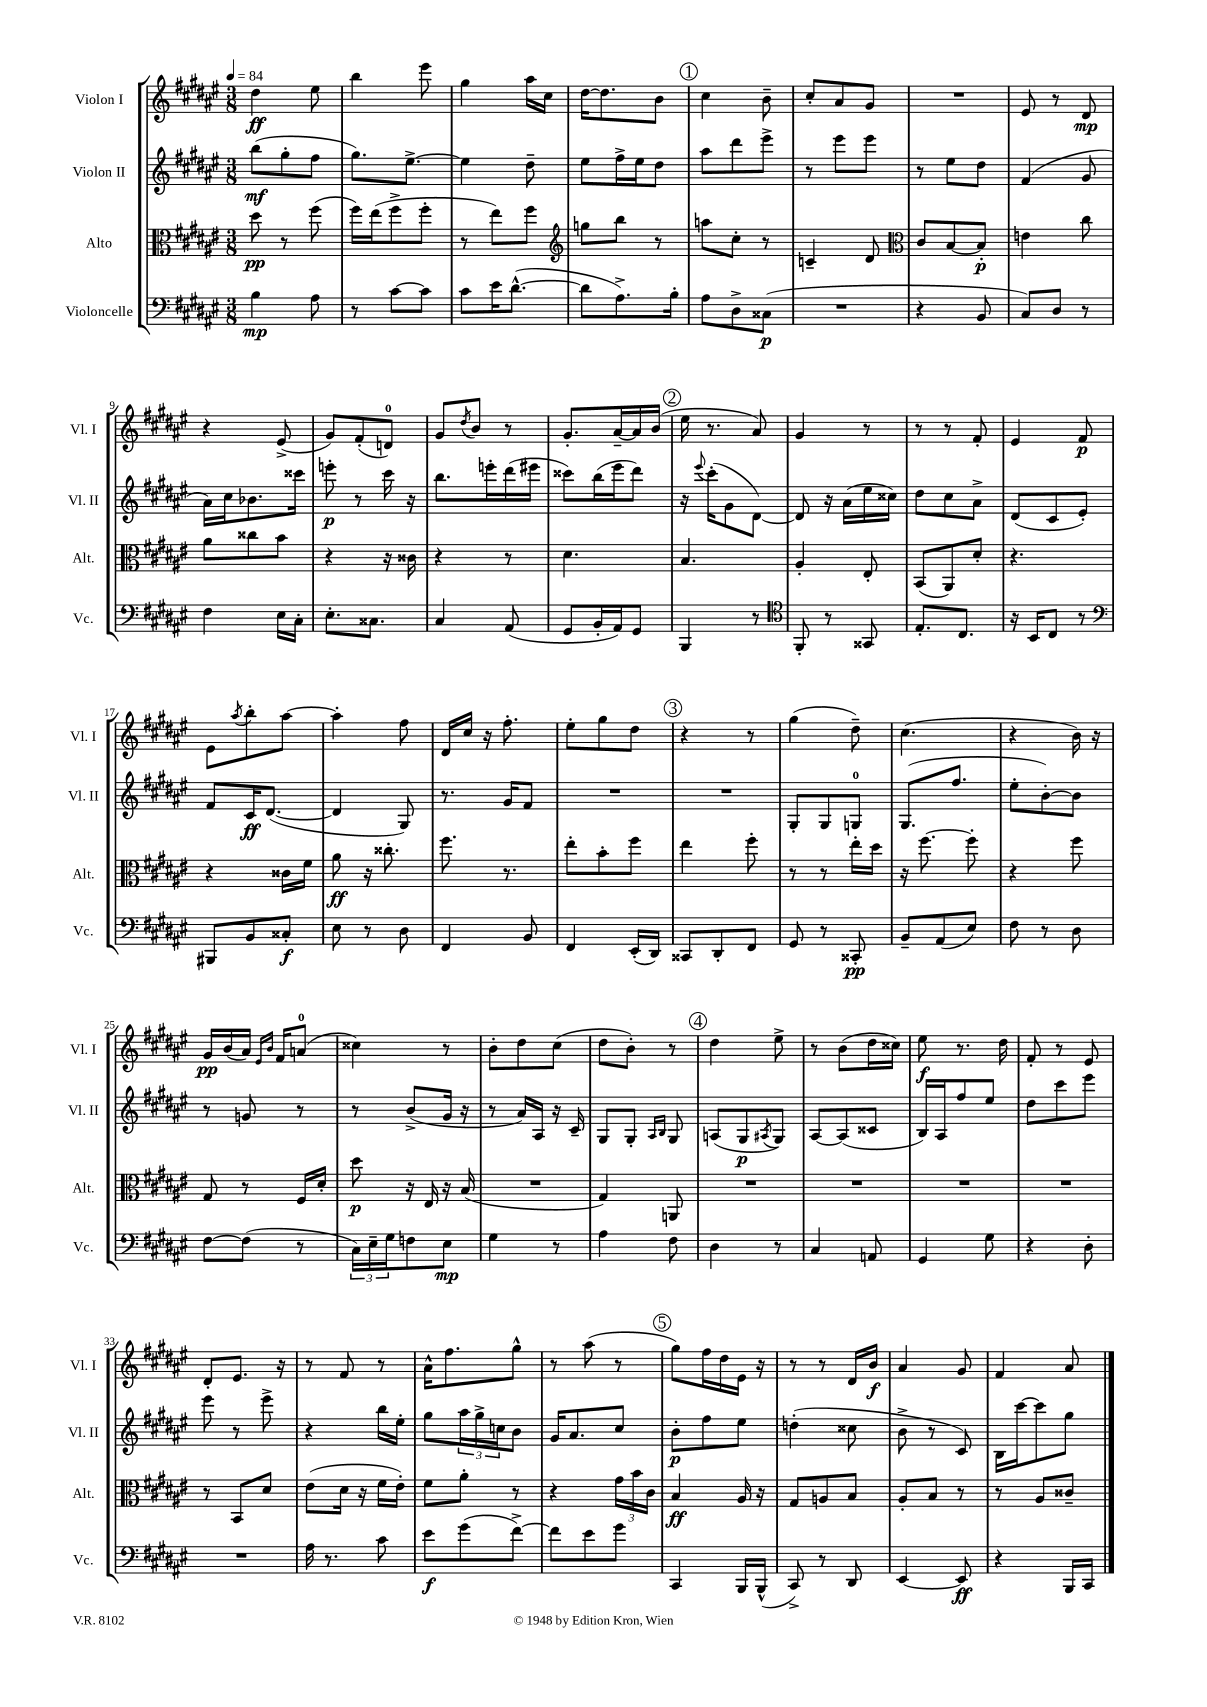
<<
\new StaffGroup <<
\new Staff = "s0" \with { instrumentName = "Violon I" shortInstrumentName = "Vl. I" } {
    \clef treble \key fis \major \numericTimeSignature \time 3/8 \tempo 4 = 84
    dis''4\ff eis''8 |
    b''4 eis'''8 |
    gis''4 ais''16 cis''16 |
    dis''16~ dis''8. b'8 |
    \mark \markup { \circle "1" } cis''4 b'8-- |
    cis''8-. ais'8 gis'8 |
    R4. |
    eis'8 r8 dis'8\mp |
    r4 eis'8->( |
    gis'8) fis'8-.( d'8-0) |
    gis'8 \acciaccatura { dis''8 } b'8 r8 |
    gis'8.-. ais'16~-- ais'16 b'16( |
    \mark \markup { \circle "2" } eis''16 r8. ais'8) |
    gis'4 r8 |
    r8 r8 fis'8-. |
    eis'4 fis'8\p |
    eis'8 \acciaccatura { ais''8 } b''8-. ais''8~ |
    ais''4-. fis''8 |
    dis'16 cis''16 r16 fis''8.-. |
    eis''8-. gis''8 dis''8 |
    \mark \markup { \circle "3" } r4 r8 |
    gis''4( dis''8--) |
    cis''4.( |
    r4 b'16) r16 |
    gis'16\pp b'16( ais'16) \grace { eis'16 b'16 } fis'16 a'8-0( |
    cisis''4) r8 |
    b'8-. dis''8 cis''8( |
    dis''8 b'8-.) r8 |
    \mark \markup { \circle "4" } dis''4 eis''8-> |
    r8 b'8( dis''16 cisis''16) |
    eis''8\f r8. dis''16 |
    fis'8-. r8 eis'8 |
    dis'8-. eis'8. r16 |
    r8 fis'8 r8 |
    ais'16-^ fis''8. gis''8-^ |
    r8 ais''8( r8 |
    \mark \markup { \circle "5" } gis''8) fis''16 dis''16 eis'16 r16 |
    r8 r8 dis'16 b'16\f |
    ais'4 gis'8 |
    fis'4 ais'8 \bar "|." |
}
\new Staff = "s1" \with { instrumentName = "Violon II" shortInstrumentName = "Vl. II" } {
    \clef treble \key fis \major \numericTimeSignature \time 3/8
    b''8\mf( gis''8-. fis''8 |
    gis''8.) eis''8.~-> |
    eis''4 dis''8-- |
    eis''8 fis''16-> eis''16 dis''8 |
    \mark \markup { \circle "1" } ais''8 dis'''8 eis'''8-> |
    r8 eis'''8 eis'''8 |
    r8 eis''8 dis''8 |
    fis'4( gis'8 |
    ais'16) cis''16 bes'8. cisis'''16 |
    e'''8-.\p r8 cis'''16 r16 |
    b''8. e'''16-. dis'''16( eis'''16 |
    cisis'''8) b''16( eis'''16 dis'''8) |
    \mark \markup { \circle "2" } r16 \appoggiatura { eis'''8 } cis'''16-.( gis'8 dis'8~) |
    dis'8 r16 ais'16( eis''16 cisis''16) |
    dis''8 cis''8 ais'8-> |
    dis'8( cis'8 eis'8-.) |
    fis'8 cis'16\ff dis'8.~( |
    dis'4 gis8) |
    r8. gis'16 fis'8 |
    R4. |
    \mark \markup { \circle "3" } R4. |
    gis8-. gis8 g8-0 |
    gis8.( fis''8. |
    eis''8-. b'8~-.) b'8 |
    r8 g'8 r8 |
    r8 b'8->( gis'16 r16 |
    r8 ais'16) ais16 r16 cis'16-- |
    gis8 gis8-. \grace { ais16 b16 } gis8 |
    \mark \markup { \circle "4" } a8( gis8\p \acciaccatura { ais8 } gis8) |
    ais8~ ais8( cisis'8 |
    b16) ais16 fis''8 eis''8 |
    dis''8 cis'''8 eis'''8 |
    eis'''8 r8 eis'''8-> |
    r4 b''16 eis''16-. |
    gis''8 \tuplet 3/2 { ais''16 gis''16-> c''16 } b'8 |
    gis'16 ais'8. cis''8 |
    \mark \markup { \circle "5" } b'8-.\p fis''8 eis''8 |
    d''4-.( cisis''8 |
    b'8-> r8 cis'8) |
    b16 cis'''16~ cis'''8 gis''8 \bar "|." |
}
\new Staff = "s2" \with { instrumentName = "Alto" shortInstrumentName = "Alt." } {
    \clef alto \key fis \major \numericTimeSignature \time 3/8
    dis''8\pp r8 fis''8( |
    fis''16) eis''16( fis''8-> fis''8-. |
    r8 eis''8) fis''8 |
    \clef treble g''8 b''8 r8 |
    \mark \markup { \circle "1" } a''8 cis''8-. r8 |
    c'4-- dis'8 |
    \clef alto cis'8 b8~ b8-.\p |
    e'4 cis''8 |
    ais'8 cisis''8 b'8 |
    r4 r16 cisis'16 |
    r4 r8 |
    dis'4. |
    \mark \markup { \circle "2" } b4. |
    ais4-. eis8-. |
    b,8( ais,8) dis'8-. |
    r4. |
    r4 cisis'16 fis'16 |
    ais'8\ff r16 cisis''8.-. |
    fis''8. r8. |
    eis''8-. b'8-. fis''8 |
    \mark \markup { \circle "3" } eis''4 fis''8-. |
    r8 r8 eis''16-. dis''16 |
    r16 fis''8.~ fis''8-. |
    r4 fis''8 |
    gis8 r8 fis16 dis'16-. |
    dis''8\p r16 eis16 r16 b16( |
    R4. |
    gis4) a,8 |
    \mark \markup { \circle "4" } R4. |
    R4. |
    R4. |
    R4. |
    r8 b,8 dis'8 |
    eis'8( dis'16 r16 fis'16 eis'16-.) |
    fis'8 ais'8-. r8 |
    r4 \tuplet 3/2 { gis'16 b'16 cis'16 } |
    \mark \markup { \circle "5" } b4\ff ais16 r16 |
    gis8 a8 b8 |
    ais8-. b8 r8 |
    r8 ais8 cisis'8-- \bar "|." |
}
\new Staff = "s3" \with { instrumentName = "Violoncelle" shortInstrumentName = "Vc." } {
    \clef bass \key fis \major \numericTimeSignature \time 3/8
    b4\mp ais8 |
    r8 cis'8~ cis'8 |
    cis'8 eis'16 dis'8.~-^( |
    dis'8 ais8.->) b16-. |
    \mark \markup { \circle "1" } ais8 dis8-> cisis8\p( |
    R4. |
    r4 b,8 |
    cis8) dis8 r8 |
    fis4 eis16 cis16-. |
    eis8.-. cisis8. |
    cis4 ais,8( |
    gis,8 b,16-. ais,16) gis,8 |
    \mark \markup { \circle "2" } b,,4 r8 |
    \clef tenor fis,8-. r8 gisis,8 |
    eis8.-. cis8. |
    r16 b,16 cis8 r8 |
    \clef bass bis,,8 b,8 cisis8-.\f |
    eis8 r8 dis8 |
    fis,4 b,8 |
    fis,4 eis,16-.( dis,16) |
    \mark \markup { \circle "3" } cisis,8 dis,8-. fis,8 |
    gis,8 r8 cisis,8-.\pp |
    b,8-- ais,8( eis8) |
    fis8 r8 dis8 |
    fis8~ fis8( r8 |
    \tuplet 3/2 { cis16) eis16-- gis16 } f8 eis8\mp |
    gis4 r8 |
    ais4 fis8 |
    \mark \markup { \circle "4" } dis4 r8 |
    cis4 a,8 |
    gis,4 gis8 |
    r4 dis8-. |
    R4. |
    ais16 r8. cis'8 |
    eis'8\f gis'8( fis'8~->) |
    fis'8 eis'8 gis'8 |
    \mark \markup { \circle "5" } cis,4 b,,16 b,,16-^( |
    cis,8->) r8 dis,8 |
    eis,4~ eis,8\ff |
    r4 b,,16 cis,16 \bar "|." |
}
>>
>>
